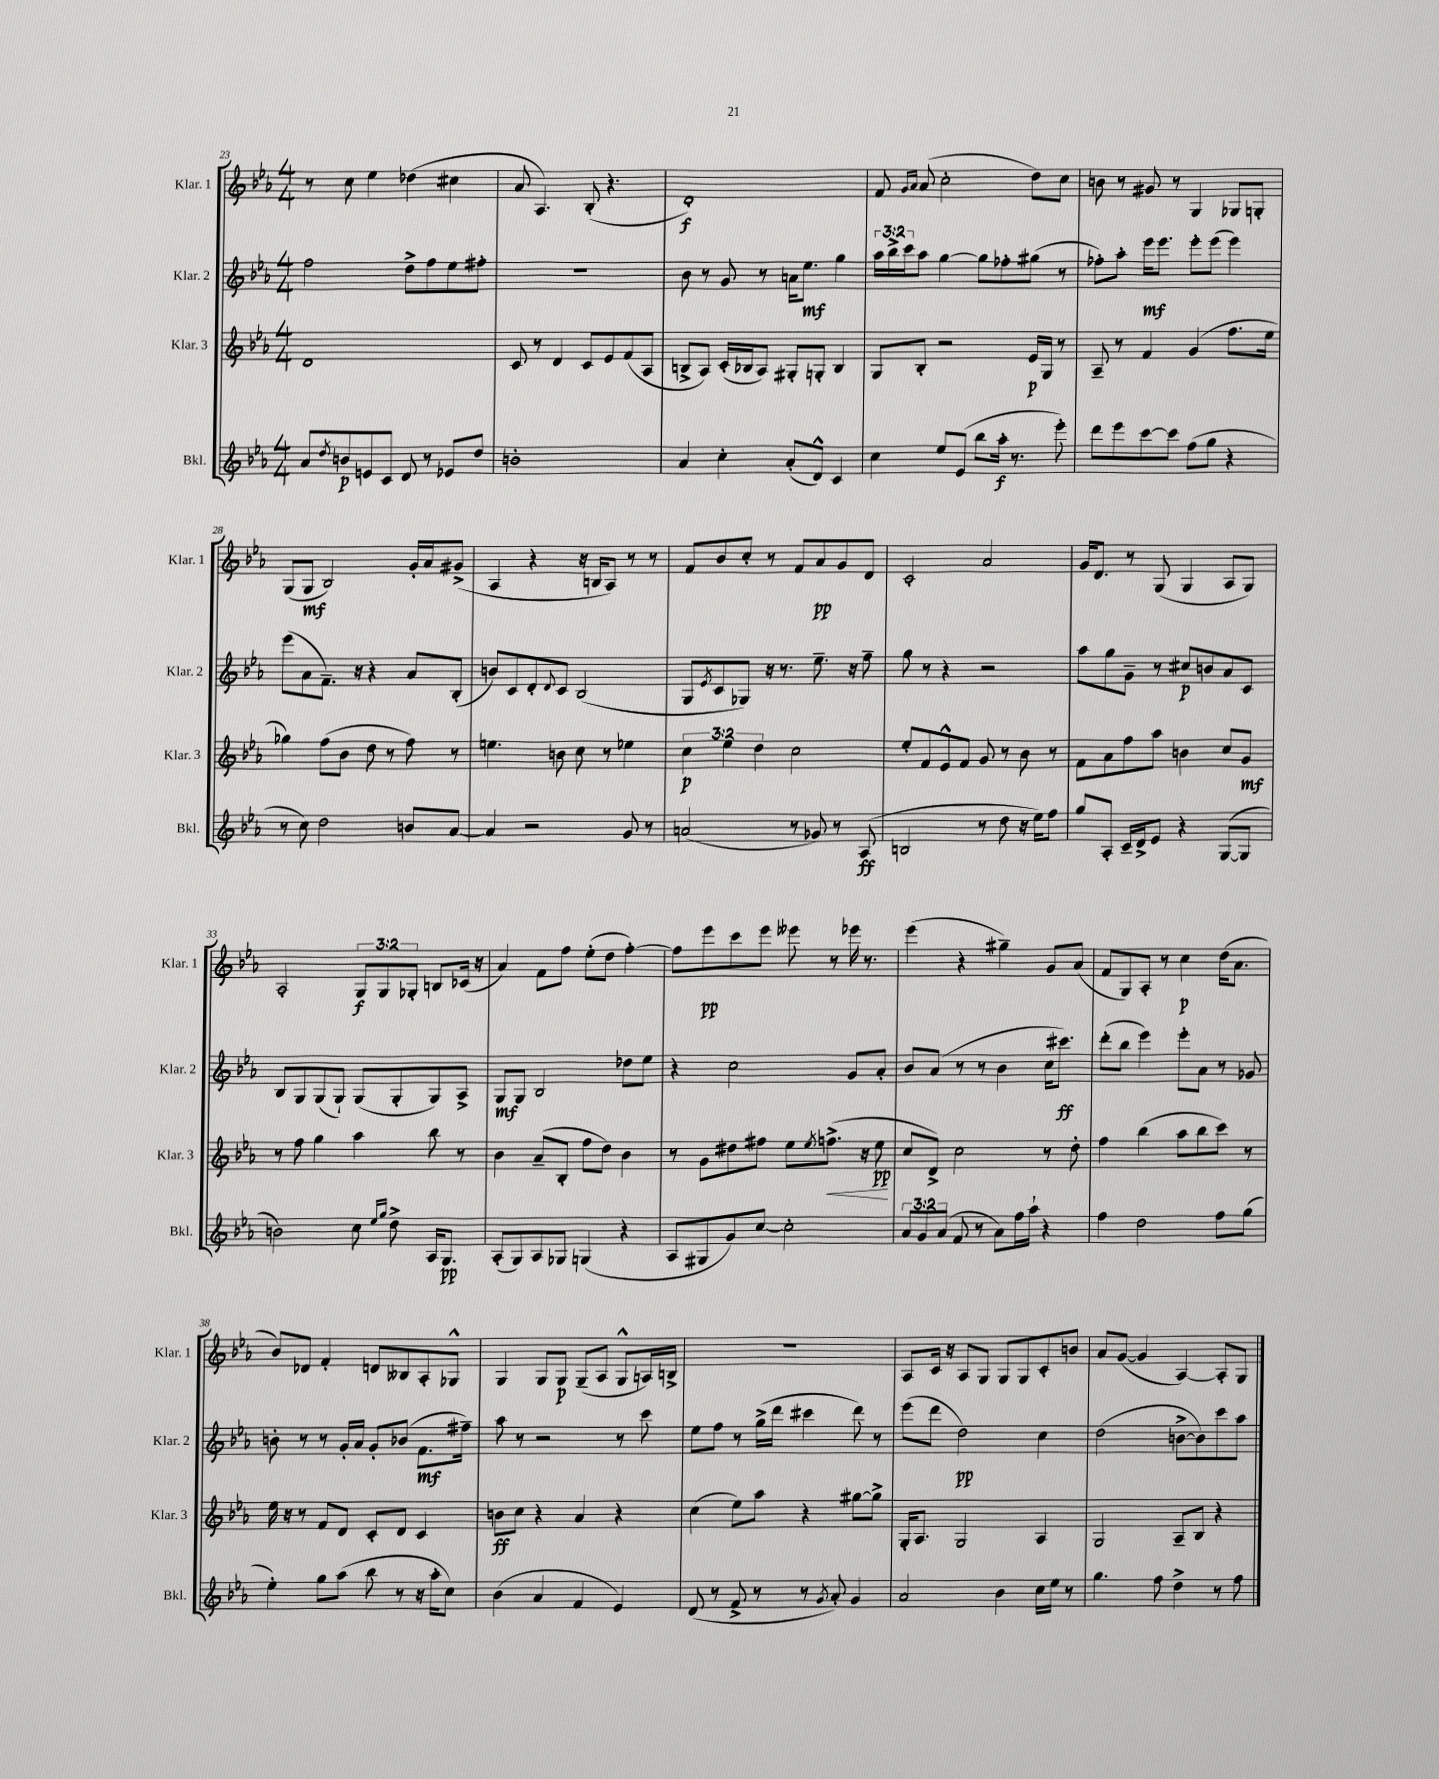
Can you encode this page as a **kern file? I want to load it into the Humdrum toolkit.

**kern	**kern	**kern	**kern
*staff4	*staff3	*staff2	*staff1
*clefG2	*clefG2	*clefG2	*clefG2
*k[b-e-a-]	*k[b-e-a-]	*k[b-e-a-]	*k[b-e-a-]
*M4/4	*M4/4	*M4/4	*M4/4
8a-	1d	2ff	8r
8qdd	.	.	.
8b	.	.	8cc
8e	.	.	4ee-
8c	.	.	.
8d	.	8dd^	(4dd-
8r	.	8ff	.
8e-	.	8ee-	4cc#
8dd	.	8ff#'	.
=	=	=	=
1b'	8c	1r	8a-
.	8r	.	4.A-)
.	4d	.	.
.	8c	.	(8B-'
.	8e-	.	4.r
.	(8f	.	.
.	8A-	.	.
=	=	=	=
4a-	8B^	8b-	1d')
.	8A-)	8r	.
4cc'	(16c'	8g	.
.	16B-	.	.
.	8A-)	8r	.
(8a-'	8G#'	16a	.
.	.	8.ee-	.
8d^^)	8G'	.	.
4c	4B-	4gg	.
=	=	=	=
4cc	8G	24aa-	8f
.	.	24bb-^	.
.	.	24ccc	.
.	.	.	16qqg
.	.	.	16qqa-
.	8B-'	8aa-	(8a-
8ee-	2r	[4gg	2cc'
(8e-	.	.	.
8bb-	.	8gg]	.
16aa-'	.	8ff-'	.
8.r	.	.	.
.	16e-	(8gg#	8dd)
.	16G	.	.
8eee-')	8r	8r	8cc
=	=	=	=
8ddd	8A-~	8ff-')	8b
8eee-	8r	8aa-'	8r
[8ccc	4f	16eee-	8g#
.	.	8.eee-	.
8ccc]	.	.	8r
(8ff	(4g	8eee-'	4G
8gg	.	(8eee-	.
4r	8.ff	4eee-)	8G-
.	.	.	8G'
.	16ee-	.	.
=	=	=	=
8r	4gg-)	(8eee-	(8G
8cc)	.	8a-	8G
2dd	(8ff	8.f~)	2B-)
.	8b-	.	.
.	.	16r	.
.	8dd	4r	.
.	8r	.	.
8b	8ff)	8a-	16g'
.	.	.	16a-
[8a-	8r	(8B-'	(8g#^
=	=	=	=
4a-]	4.ee	8b)	4A-
.	.	8c	.
2r	.	8d'	4r
.	.	8qqd	.
.	8b	8c	.
.	8cc	(2B-	16r
.	.	.	16B
.	8r	.	8A-)
8g	4ee-	.	8r
8r	.	.	8r
=	=	=	=
(2a	6cc	8G	8f
.	.	8qe-	.
.	.	8c	8b-
.	6ee-	.	.
.	.	8G-)	8cc'
.	6dd	.	.
.	.	16r	8r
.	.	8.r	.
8r	2cc	.	8f
8g-)	.	8.ee-~	8a-
8r	.	.	8g
.	.	16r	.
(8A-	.	8ff~	8d
=	=	=	=
2B	8ee-'	8gg	2c'
.	8f	8r	.
.	8e-^^	4r	.
.	8f	.	.
8r	8g	2r	2a-
8dd	8r	.	.
16r	8b-	.	.
16ee-)	.	.	.
8ff	8r	.	.
=	=	=	=
8gg	8f	8aa-	16g
.	.	.	8.d
8A-'	8a-	8gg	.
16c~	8ff	8g~	8r
16d^	.	.	.
8e-	8aa-	8r	(8G
4r	4b	8cc#	4G
.	.	8b	.
([8G	8cc	8a-	8A-
8G]	8g	8c	8G)
=	=	=	=
2b)	8r	8B-	2A-'
.	8ff	8G	.
.	4gg	(8G	.
.	.	8G`)	.
8cc	4aa-	(8G	12G
.	.	.	12G
16qqee-	.	.	.
16qqgg	.	.	.
8dd^	.	8G'	.
.	.	.	12G-'
16A-	8bb-	8G)	8B
8.G	.	.	.
.	8r	8A-^	(16c-
.	.	.	16r
=	=	=	=
(8A-'	4b-	8G	4a-)
8G)	.	8G	.
8A-	(8a-~	2B-	8f
8G-	8B-'	.	8ff
(4G	8ff	.	(8ee-'
.	8dd)	.	8dd
4r	4b-	8dd-	[4ff')
.	.	8ee-	.
=	=	=	=
8A-	8r	4r	8ff]
8G#	8g	.	8eee-
8g)	8dd#	2cc	8ccc
[8cc	8ff#	.	8eee-
2cc']	8ee-	.	8eee--
.	8qee-	.	.
.	(8.ff^	.	8r
.	.	8g	16eee-
.	16r	.	8.r
.	8ee-	8a-'	.
=	=	=	=
12a-	8cc	8b-	(4eee-
12g	.	.	.
.	8d^)	(8a-	.
(12a-	.	.	.
8f	2cc	8r	4r
8r	.	8r	.
8a-)	.	4b-	4gg#~)
16ff	.	.	.
16aa-`	.	.	.
4r	8r	16cc	8g
.	.	8.ccc#)	.
.	8dd'	.	(8a-
=	=	=	=
4ff	4ff	(8ddd'	8f
.	.	8bb-	8G)
2dd	(4bb-	4eee-)	8A-'
.	.	.	8r
.	8aa-	8eee-'	4cc
.	8bb-	8a-	.
8ff	8ccc)	8r	(16dd
.	.	.	8.a-
(8gg	8r	8g-	.
=	=	=	=
4ee-')	16ee-	8b'	8b-)
.	16r	.	.
.	8r	8r	8d-
8gg	8f	8r	4f'
(8aa-	8d	16g'	.
.	.	16a-	.
8bb-	8c'	8g'	8d
8r	8d	(8b-	8B--
16r	4c	8.f	8A-'
16aa-'	.	.	.
8cc)	.	.	8G-^^
.	.	16ff#~)	.
=	=	=	=
(4b-	8b	8aa-	4G
.	8cc	8r	.
4a-	4r	2r	8G
.	.	.	8G
4f	4a-	.	(8G~
.	.	.	8A-
4e-)	4r	8r	8G^^
.	.	8ccc	16A)
.	.	.	16B^
=	=	=	=
(8d	(4cc	8ee-	1r
8r	.	8ff	.
8f^	8ee-)	8r	.
8r	8aa-	(16gg^	.
.	.	16ddd	.
8r	4r	4ccc#	.
8qg	.	.	.
8a-')	.	.	.
4g	[8gg#	8ddd)	.
.	8gg#^]	8r	.
=	=	=	=
2a-	16G'	(8eee-	8A-
.	8.A-	.	.
.	.	8ddd	16c
.	.	.	16r
.	2G	2dd)	8A-
.	.	.	8G
4b-	.	.	8G
.	.	.	8G
16cc	4A-	4cc	8c'
16ee-	.	.	.
8r	.	.	8b
=	=	=	=
4.gg	2G	(2dd	8a-
.	.	.	([8g
.	.	.	4g]
8ff	.	.	.
4dd^	8A-~	[8b^	[4A-)
.	8B-	8b])	.
8r	4r	8ccc	8A-']
8ff	.	8aa-	8G
==	==	==	==
*-	*-	*-	*-
